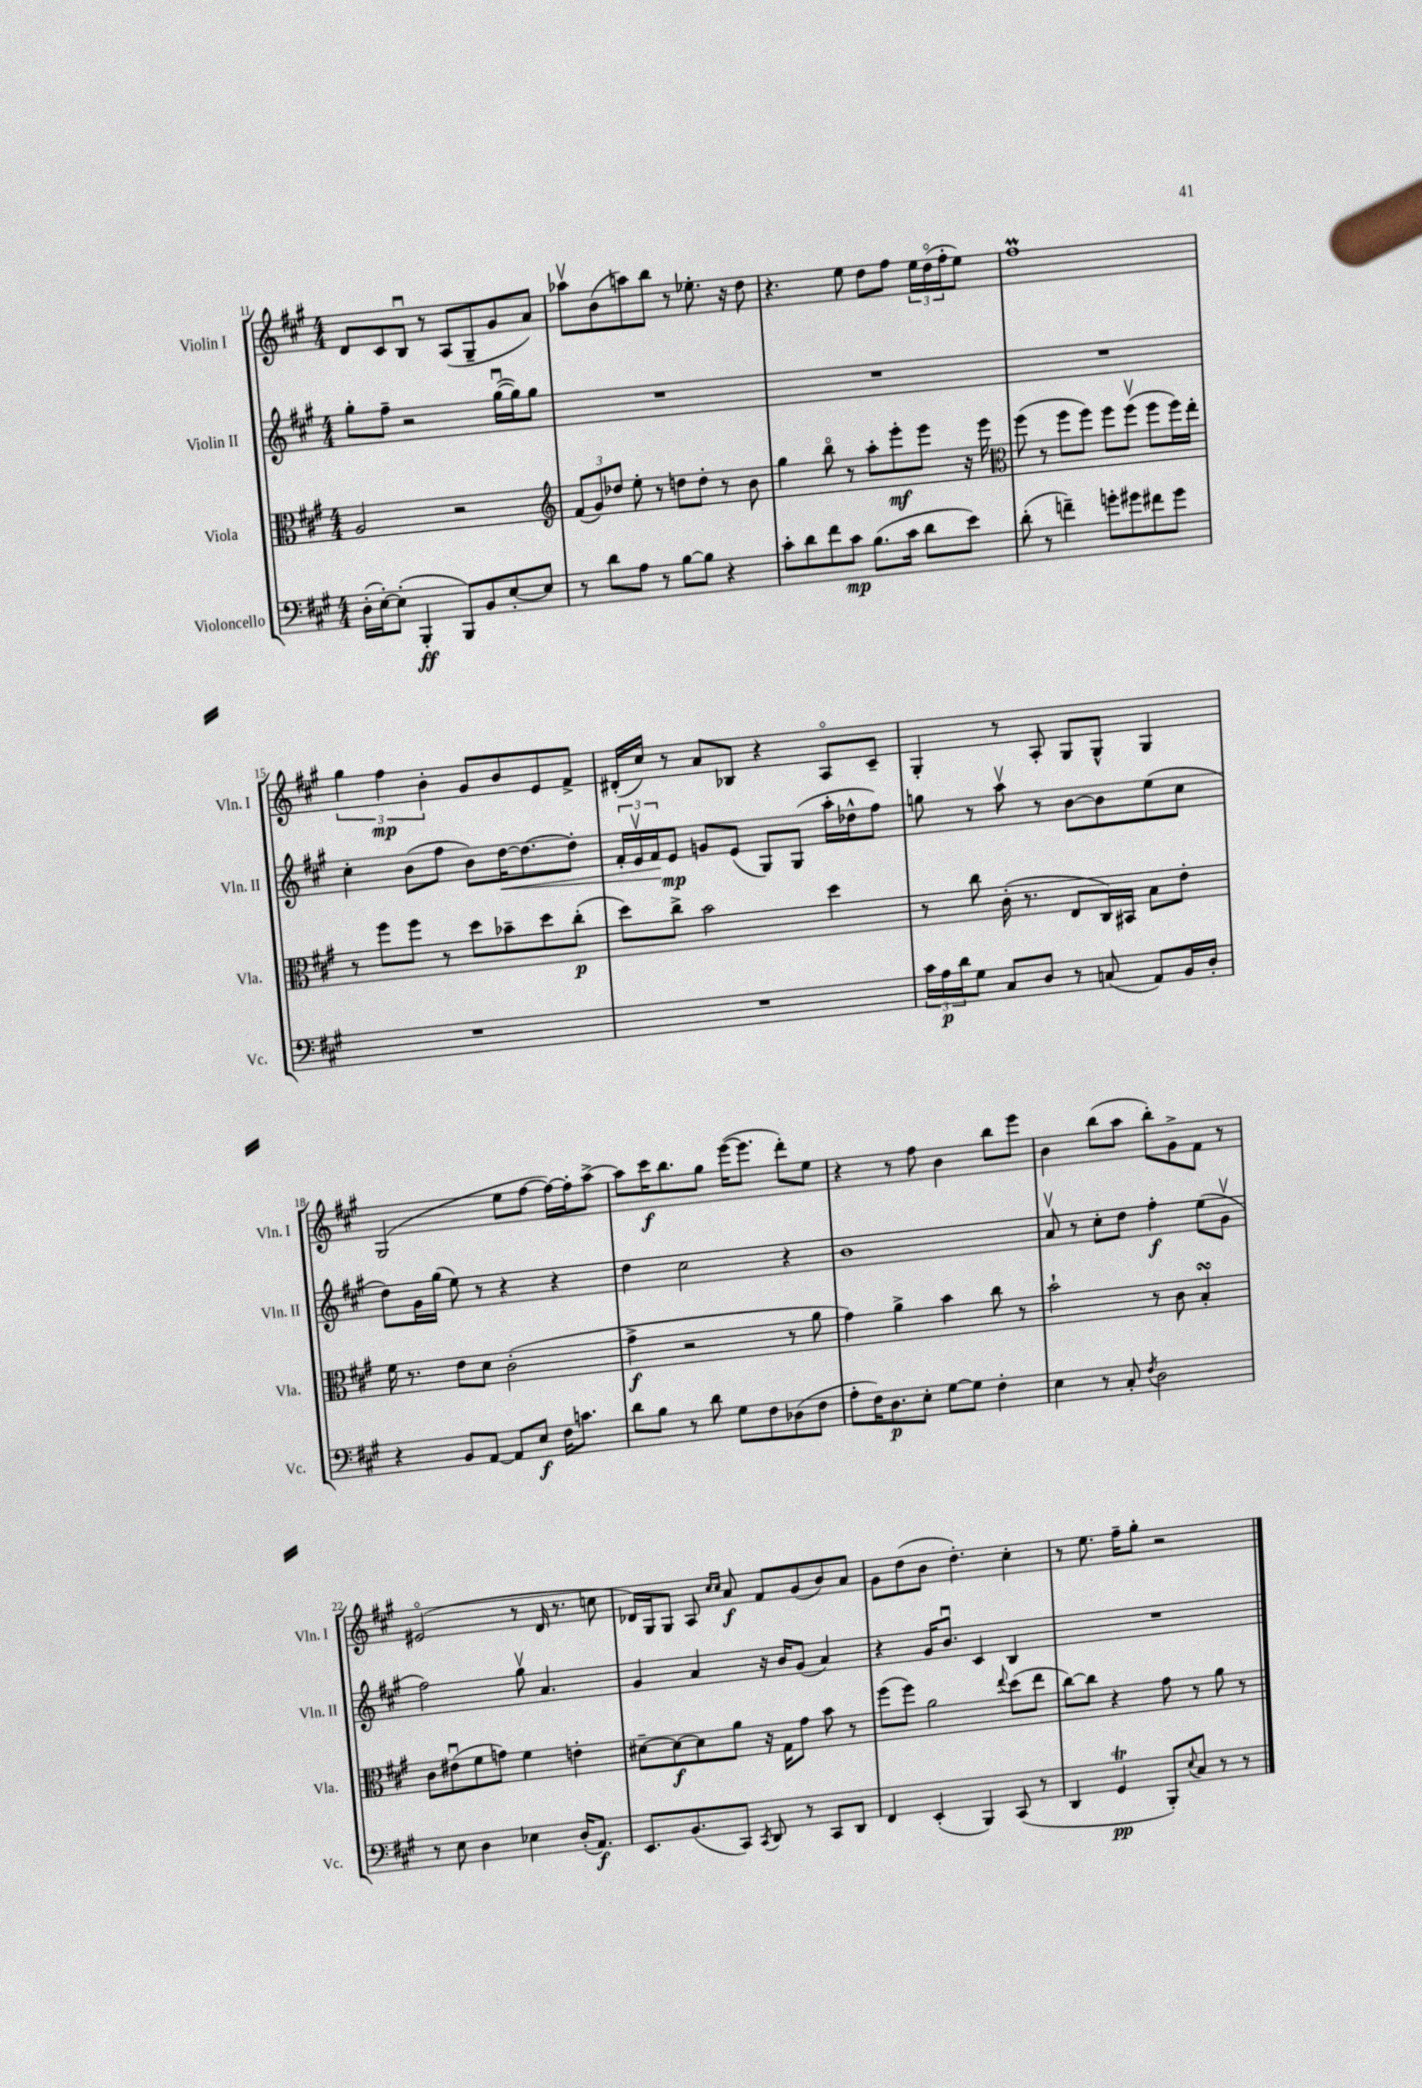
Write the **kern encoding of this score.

**kern	**dynam	**kern	**dynam	**kern	**dynam	**kern	**dynam
*part4	*part4	*part3	*part3	*part2	*part2	*part1	*part1
*staff4	*staff4	*staff3	*staff3	*staff2	*staff2	*staff1	*staff1
*I"Violoncello	*	*I"Viola	*	*I"Violin II	*	*I"Violin I	*
*I'Vc.	*	*I'Vla.	*	*I'Vln. II	*	*I'Vln. I	*
*clefF4	*	*clefC3	*	*clefG2	*	*clefG2	*
*k[f#c#g#]	*	*k[f#c#g#]	*	*k[f#c#g#]	*	*k[f#c#g#]	*
*M4/4	*	*M4/4	*	*M4/4	*	*M4/4	*
=11	=11	=11	=11	=11	=11	=11	=11
(16D'\LL	.	2A/	.	8gg#'\L	.	8d/L	.
[16E'\J)	.	.	.	.	.	.	.
(8E'\J]	.	.	.	8ff#~\J	.	8c#/	.
4BBB'/	ff	.	.	2r	.	8Bu/J	.
.	.	.	.	.	.	8r	.
8BBB/L)	.	2r	.	.	.	(8A/L	.
8BB/	.	.	.	.	.	8G#~/	.
[8E'/	.	.	.	([16gg#u\LL	.	8g#/	.
.	.	.	.	16gg#\J])	.	.	.
8E/J]	.	.	.	8gg#\J	.	8a/J)	.
=12	=12	=12	=12	=12	=12	=12	=12
*	*	*clefG2	*	*	*	*	*
8r	.	(12f#/L	.	1r	.	8aa-Xv\L	.
.	.	12g#/)	.	.	.	.	.
8d\L	.	.	.	.	.	(8b\	.
.	.	12dd-X/J	.	.	.	.	.
8A\J	.	8ee'\	.	.	.	8aan\)	.
8r	.	8r	.	.	.	8bb\J	.
[8B\L	.	8ddn\L	.	.	.	8r	.
8B\J]	.	8dd'\J	.	.	.	8.ee-X'\	.
4r	.	8r	.	.	.	.	.
.	.	.	.	.	.	16r	.
.	.	8b\	.	.	.	8dd\	.
=13	=13	=13	=13	=13	=13	=13	=13
8c#'\L	.	4gg#\	.	1r	.	4.r	.
8d\	.	.	.	.	.	.	.
8f#\	.	8bb\	.	.	.	.	.
8c#\J	mp	8r	.	.	.	8ee\	.
(8.B\L	.	8aa'\L	.	.	.	8dd\L	.
.	.	8eee'\	mf	.	.	8ff#\J	.
16c#\Jk	.	.	.	.	.	.	.
8d\L	.	8eee\J	.	.	.	24ee\LL	.
.	.	.	.	.	.	(24dd\	.
.	.	.	.	.	.	24ff#'\J	.
8e\J)	.	16r	.	.	.	8ee\J)	.
.	.	16eee\	.	.	.	.	.
=14	=14	=14	=14	=14	=14	=14	=14
*	*	*clefC3	*	*	*	*	*
(8d'\	.	(8ff#\	.	1r	.	1ff#M	.
8r	.	8r	.	.	.	.	.
4fn~\)	.	8ff#\L	.	.	.	.	.
.	.	8ff#\J)	.	.	.	.	.
8gn'\L	.	8ff#\L	.	.	.	.	.
8g#X\	.	(8ff#v\J	.	.	.	.	.
8f#X\	.	8ff#\L	.	.	.	.	.
8g#\J	.	16ff#\L)	.	.	.	.	.
.	.	16ee'\JJ	.	.	.	.	.
!!LO:LB:g=z
=15	=15	=15	=15	=15	=15	=15	=15
1r	.	8r	.	4cc#'\	.	6gg#\	.
.	.	8ff#\L	.	.	.	.	.
.	.	.	.	.	.	6ff#\	mp
.	.	8ff#\J	.	(8b\L	.	.	.
.	.	.	.	.	.	6b'\	.
.	.	8r	.	8ff#\J	.	.	.
.	.	8dd\L	.	8b\L)	.	8g#/L	.
!	!	!	!	!	!LO:HP:b	!	!
.	.	8b-X~\	.	[16dd\K	<	8b/	.
.	.	.	.	8.dd\_	.	.	.
.	.	8dd\	.	.	.	8e/	.
.	.	(8cc#'\J	p	8dd'\J]	.	8f#^/J	.
=16	=16	=16	=16	=16	=16	=16	=16
1r	.	8dd\L)	.	24f#'/LL	.	(16d#X'/LL	.
.	.	.	.	24ev/	.	.	.
.	.	.	.	.	.	16cc#/JJ)	.
.	.	.	.	24f#/J	.	.	.
.	.	8cc#^\J	.	8e/J	[ mp	8r	.
.	.	2b\	.	8gn/L	.	8a/L	.
.	.	.	.	(8e/J	.	8B-X/J	.
.	.	.	.	8G#/L)	.	4r	.
.	.	.	.	(8G#/J	.	.	.
.	.	4dd\	.	16aa'\LL	.	8A/L	.
.	.	.	.	16dd-X^^\J	.	.	.
.	.	.	.	8ff#\J)	.	8c#~/J	.
=17	=17	=17	=17	=17	=17	=17	=17
24c#\LL	.	8r	.	8ggn\	.	4G#'/	.
24A\	p	.	.	.	.	.	.
24d\J	.	.	.	.	.	.	.
8G#\J	.	8cc#\	.	8r	.	.	.
8C#/L	.	(16c#'\	.	8aav\	.	8r	.
.	.	8.r	.	.	.	.	.
8D/J	.	.	.	8r	.	8A'/	.
8r	.	8E/L	.	[8b\L	.	8G#/L	.
(8Cn/	.	16C#/L)	.	8b\]	.	8G#^^/J	.
.	.	16BB#X/JJ	.	.	.	.	.
8AA/L)	.	8B\L	.	(8ee\	.	4G#/	.
16BB/L	.	8e'\J	.	8cc#\J	.	.	.
16D'/JJ	.	.	.	.	.	.	.
!!LO:LB:g=z
=18	=18	=18	=18	=18	=18	=18	=18
4r	.	16f#\	.	8dd\L)	.	(2G#/	.
.	.	8.r	.	.	.	.	.
.	.	.	.	16g#\L	.	.	.
.	.	.	.	(16gg#\JJ	.	.	.
8BB/L	.	8e\L	.	8ee\)	.	.	.
[8AA/J	.	8d\J	.	8r	.	.	.
8AA/L]	.	(2c#'\	.	4r	.	8ee\L	.
8E/J	f	.	.	.	.	[8ff#\J	.
16F#\KL	.	.	.	4r	.	16ff#\LL_)	.
8.cn\J	.	.	.	.	.	16ff#'\J]	.
.	.	.	.	.	.	[8aa^\J	.
=19	=19	=19	=19	=19	=19	=19	=19
8d\L	.	4g#^\	f	4dd\	.	8aa\L]	.
8B\J	.	.	.	.	.	16ccc#\K	f
.	.	.	.	.	.	8.bb\	.
8r	.	2r	.	2cc#\	.	.	.
8d\	.	.	.	.	.	8gg#\J	.
8G#\L	.	.	.	.	.	([16eee\KL	.
.	.	.	.	.	.	8.eee\J]	.
8F#\	.	.	.	.	.	.	.
(8D-X\	.	8r	.	4r	.	8ddd'\L)	.
8F#\J	.	8a\	.	.	.	8ee\J	.
=20	=20	=20	=20	=20	=20	=20	=20
8A'\L	.	4g#\)	.	1b	.	4r	.
16F#\K)	.	.	.	.	.	.	.
8.D\	p	.	.	.	.	.	.
.	.	4a^\	.	.	.	8r	.
8E'\J	.	.	.	.	.	8ff#\	.
[8G#\L	.	4b\	.	.	.	4b\	.
8G#\J]	.	.	.	.	.	.	.
4F#'\	.	8cc#\	.	.	.	8bb\L	.
.	.	8r	.	.	.	8eee\J	.
=21	=21	=21	=21	=21	=21	=21	=21
4E\	.	2b`\	.	8av/	.	4b\	.
.	.	.	.	8r	.	.	.
8r	.	.	.	8cc#'\L	.	(8bb\L	.
8C#'/	.	.	.	8dd\J	.	8aa\J	.
8qF#/	.	.	.	.	.	.	.
2D\	.	8r	.	4ff#'\	f	8bb'\L)	.
.	.	8c#\	.	.	.	8g#^\	.
.	.	4BsSSS'/	.	(8ee\L	.	8f#\J	.
.	.	.	.	8g#v\J	.	8r	.
!!LO:LB:g=z
=22	=22	=22	=22	=22	=22	=22	=22
8r	.	8c#\L	.	2ff#\)	.	(2e#X/	.
8E\	.	(8e#Xu\	.	.	.	.	.
4D\	.	8f#\	.	.	.	.	.
.	.	8gn\J)	.	.	.	.	.
4E-X\	.	4f#\	.	8gg#v\	.	8r	.
.	.	.	.	4.a/	.	16d/	.
.	.	.	.	.	.	8.r	.
(16D'/KL	.	4en'\	.	.	.	.	.
8.AA/J)	f	.	.	.	.	.	.
.	.	.	.	.	.	8ccn\	.
=23	=23	=23	=23	=23	=23	=23	=23
8.EE/L	.	[8d#X~\L	.	4g#/	.	16d-X/LL)	.
.	.	.	.	.	.	16G#/J	.
.	.	8d#\_	f	.	.	8G#/J	.
(8.BB/	.	.	.	.	.	.	.
.	.	8d#\]	.	4a/	.	8A/	.
.	.	.	.	.	.	16qqcc#/LL	.
.	.	.	.	.	.	16qqcc#/JJ	.
8CC#/J)	.	8a\J	.	.	.	8a/	f
8qCC#/	.	.	.	.	.	.	.
8DD/	.	16r	.	16r	.	8f#/L	.
.	.	16G#\KL	.	16b/KL	.	.	.
8r	.	8g#\J	.	(8g#/J	.	(8g#/	.
8CC#/L	.	8b\	.	4a/)	.	8b/)	.
8DD/J	.	8r	.	.	.	8a/J	.
=24	=24	=24	=24	=24	=24	=24	=24
4FF#/	.	(8ff#\L	.	4r	.	8g#\L	.
.	.	8ff#\J)	.	.	.	(8dd\	.
(4EE'/	.	2a\	.	16g#/KL	.	8b\J	.
.	.	.	.	8.bu/J	.	.	.
.	.	.	.	.	.	4.dd'\)	.
4BBB/)	.	.	.	4c#/	.	.	.
.	.	8qqee/	.	.	.	.	.
(8CC#/	.	(8dd\L	.	4B/	.	4cc#'\	.
8r	.	8ee\J	.	.	.	.	.
=25	=25	=25	=25	=25	=25	=25	=25
4DD/	.	[8cc#\L)	.	1r	.	8r	.
.	.	8cc#\J]	.	.	.	8.ee\	.
4GG#t/	pp	4r	.	.	.	.	.
.	.	.	.	.	.	16ff#~\KL	.
.	.	.	.	.	.	8gg#'\J	.
8BBB'/L)	.	8g#\	.	.	.	2r	.
8qqE/	.	.	.	.	.	.	.
8C#/J	.	8r	.	.	.	.	.
8r	.	8a\	.	.	.	.	.
8r	.	8r	.	.	.	.	.
==	==	==	==	==	==	==	==
*-	*-	*-	*-	*-	*-	*-	*-
